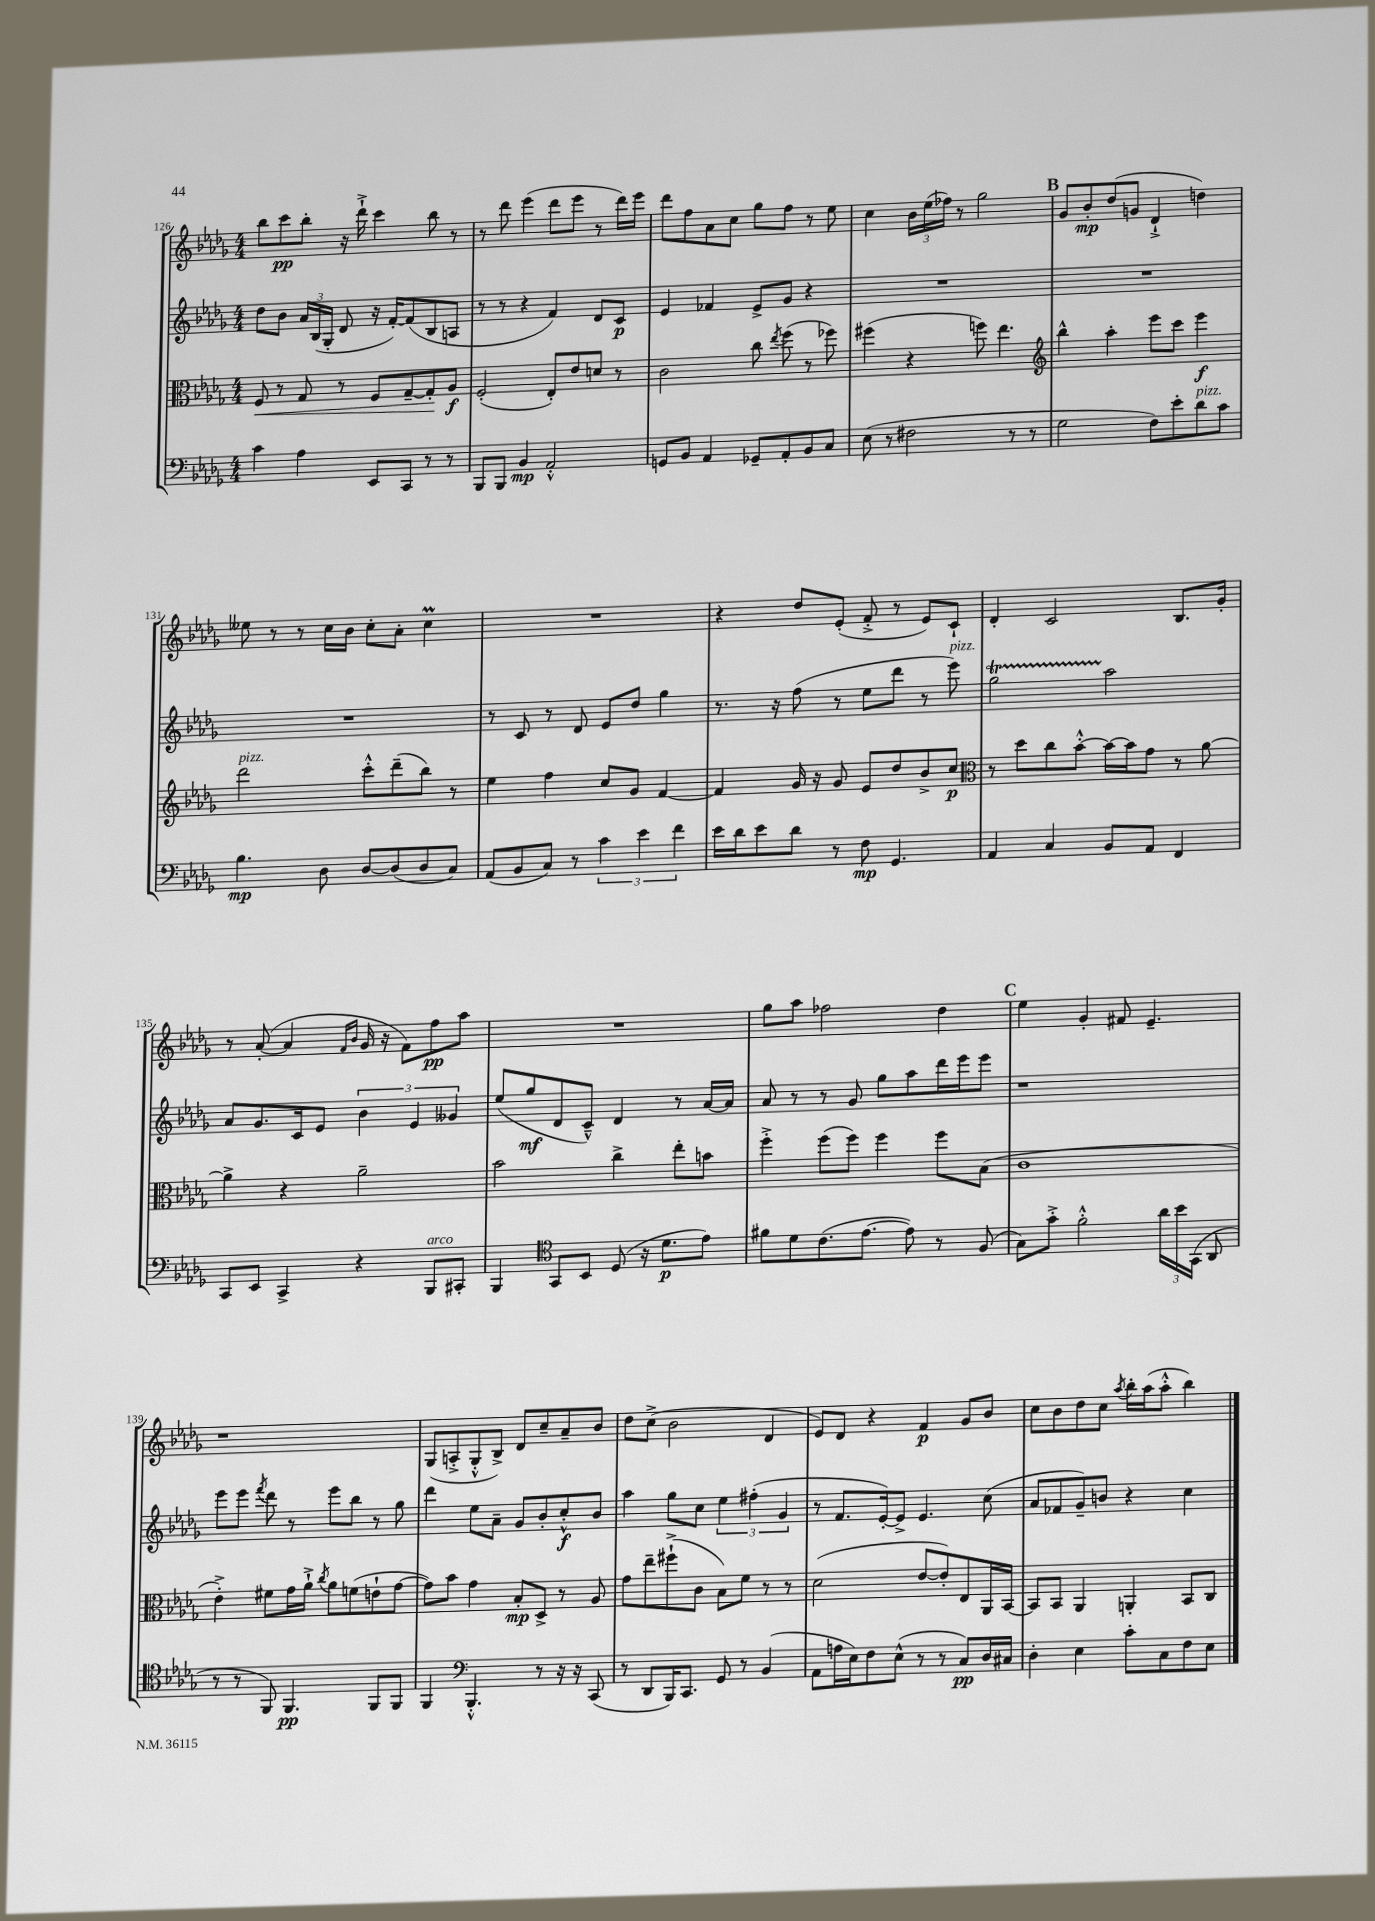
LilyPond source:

<<
\new StaffGroup <<
\new Staff = "s0" {
    \clef treble \key des \major \numericTimeSignature \time 4/4
    \autoBeamOff bes''8[ c'''8\pp bes''8]-. r16 des'''16-!-> c'''4 bes''8 r8 |
    r8 des'''8 ees'''4( des'''8[ ees'''8] r8 des'''16[) ees'''16] |
    des'''8[ f''8 aes'8 c''8] ges''8[ f''8] r8 ees''8 |
    c''4 \tuplet 3/2 { bes'16[ ees''16( fes''16]) } r8 ges''2 |
    \mark \markup { \bold "B" } ges'8[ bes'8-.\mp des''8( g'8] des'4-!-> d''4) |
    eeses''8 r8 r8 c''16[ bes'16] c''8[-. aes'8]-. c''4\prall |
    R1 |
    r4 des''8[ ees'8]-.( f'8-.-> r8 ees'8[) c'8]-! |
    des'4-. c'2 bes8.[ ges'16]-. |
    r8 aes'8~-.( aes'4 \grace { f'16[ bes'16] } ges'16 r16 f'8[) f''8\pp aes''8] |
    R1 |
    ges''8[ aes''8] fes''2 des''4 |
    \mark \markup { \bold "C" } ees''4 ges'4-. fis'8 ees'4.-- |
    r1 |
    ges8[( a8-.-> ges8-.-^ bes8]->) des'8[ c''8-- aes'8-- bes'8] |
    des''8[ c''8]->( bes'2 des'4 |
    ees'8[) des'8] r4 f'4\p ges'8[ bes'8] |
    c''8[ bes'8 des''8 c''8] \acciaccatura { aes''8 } bes''16[-. aes''16( aes''8]-.-^ bes''4) \bar "|." |
}
\new Staff = "s1" {
    \clef treble \key des \major \numericTimeSignature \time 4/4
    \autoBeamOff des''8[ bes'8] \tuplet 3/2 { aes'16[ bes16( ges16]-. } des'8 r16 f'16[~-.) f'8( bes8 a8] |
    r8 r8 r4 f'4) des'8[ c'8]\p |
    ees'4 fes'4 ees'8[-> ges'8] r4 |
    R1 |
    \mark \markup { \bold "B" } R1 |
    R1 |
    r8 c'8 r8 des'8 ees'8[ des''8] ges''4 |
    r8. r16 f''8( r8 ees''8[ des'''8] r8 ees'''8^\markup { \italic "pizz." }) |
    ges''2\startTrillSpan aes''2\stopTrillSpan |
    aes'8[ ges'8. c'16 ees'8] \tuplet 3/2 { bes'4 ees'4 geses'4 } |
    ees''8[( ges''8\mf des'8 c'8]---^) des'4 r8 aes'16[~ aes'16] |
    aes'8 r8 r8 ges'8 ges''8[ aes''8 des'''16 ees'''16 ees'''8] |
    \mark \markup { \bold "C" } r1 |
    ees'''8[ ees'''8] \acciaccatura { f'''8 } des'''8 r8 ees'''8[ bes''8] r8 ges''8 |
    des'''4 ees''8[ aes'8]-- ges'8[ bes'8-. c''8-.-^\f bes'8] |
    aes''4 ges''8[ c''8] \tuplet 3/2 { ees''4 fis''4-.( ges'4 } |
    r8 f'8.[ ees'16~-.) ees'8]-> ees'4. c''8( |
    aes'8[ fes'8 ges'8--) b'8] r4 c''4 \bar "|." |
}
\new Staff = "s2" {
    \clef alto \key des \major \numericTimeSignature \time 4/4
    \autoBeamOff f8\< r8 ges8 r8 f8[ ges8~-- ges8-.\! aes8]\f |
    f2-.( ees8[-.) ees'8 d'8] r8 |
    c'2 c''8 \acciaccatura { ees''8 } f''8( r8 fes''8) |
    fis''4( r4 f''8) ees''4. |
    \mark \markup { \bold "B" } \clef treble bes''4-^ aes''4-. ees'''8[ c'''8] ees'''4\f |
    des'''2^\markup { \italic "pizz." } c'''8[-.-^ des'''8--( bes''8]) r8 |
    ees''4 f''4 c''8[ ges'8] f'4~ |
    f'4 ges'16 r16 ges'8 ees'8[ des''8 bes'8-> c''8]\p |
    \clef alto r8 des''8[ c''8 bes'8]~-.-^ bes'16[~ bes'16 ges'8] r8 aes'8~ |
    aes'4-> r4 aes'2-- |
    bes'2 c''4-> ees''8[-. b'8] |
    f''4-.-> f''8[( f''8]) f''4 f''8[ bes8]( |
    \mark \markup { \bold "C" } c'1 |
    ees'4-.->) fis'8[ ges'16 aes'16]-!-> \acciaccatura { c''8 } aes'8[ f'8( e'8-! ges'8]~ |
    ges'8[) bes'8] ges'4 bes8[-.\mp des8]-> r8 aes8 |
    ges'8[ ees''8-- fis''8-!->( c'8] bes8[) f'8] r8 r8 |
    des'2( ees'8[~ ees'8-.) ees8 aes,16 bes,16]~ |
    bes,8[ bes,8] aes,4 a,4-. bes,8[ c8] \bar "|." |
}
\new Staff = "s3" {
    \clef bass \key des \major \numericTimeSignature \time 4/4
    \autoBeamOff c'4 aes4 ees,8[ c,8] r8 r8 |
    bes,,8[ bes,,8] bes,4\mp aes,2-.-^ |
    g,8[ bes,8] aes,4 ges,8[-- aes,8-. bes,8 c8] |
    ees8( r8 fis2 r8 r8 |
    \mark \markup { \bold "B" } ges2 f8[) ees'8-. des'8^\markup { \italic "pizz." } c'8] |
    bes4.\mp des8 des8[~ des8( des8 c8]) |
    aes,8[( bes,8 c8]) r8 \tuplet 3/2 { c'4 ees'4 f'4 } |
    ees'16[ des'16 ees'8 des'8] r8 f8\mp ges,4. |
    aes,4 c4 bes,8[ aes,8] f,4 |
    c,8[ ees,8] c,4-> r4 bes,,8[^\markup { \italic "arco" } cis,8]-. |
    bes,,4 \clef tenor ges,8[ bes,8] des8( r16 des'8.[\p ees'8]) |
    fis'8[ des'8 c'8.( ees'8.]~ ees'8) r8 f8( |
    \mark \markup { \bold "C" } ges8[) ges'8]-.-> f'2-.-^ \tuplet 3/2 { aes'16[ bes'16 ges,16]( } aes,8 |
    r8 r8 f,8) f,4.\pp f,8[ f,8] |
    f,4 \clef bass bes,,4.-.-^ r8 r16 r16 c,8( |
    r8 des,8[ bes,,16) c,8.] ges,8 r8 bes,4( |
    aes,8[ a16 ees16) f8 ees8]-^( r8 r8 c8[\pp) des16 cis16] |
    des4-. ees4 c'8[-. c8 f8 ees8] \bar "|." |
}
>>
>>
\layout { \context { \Score currentBarNumber = #126 } }
